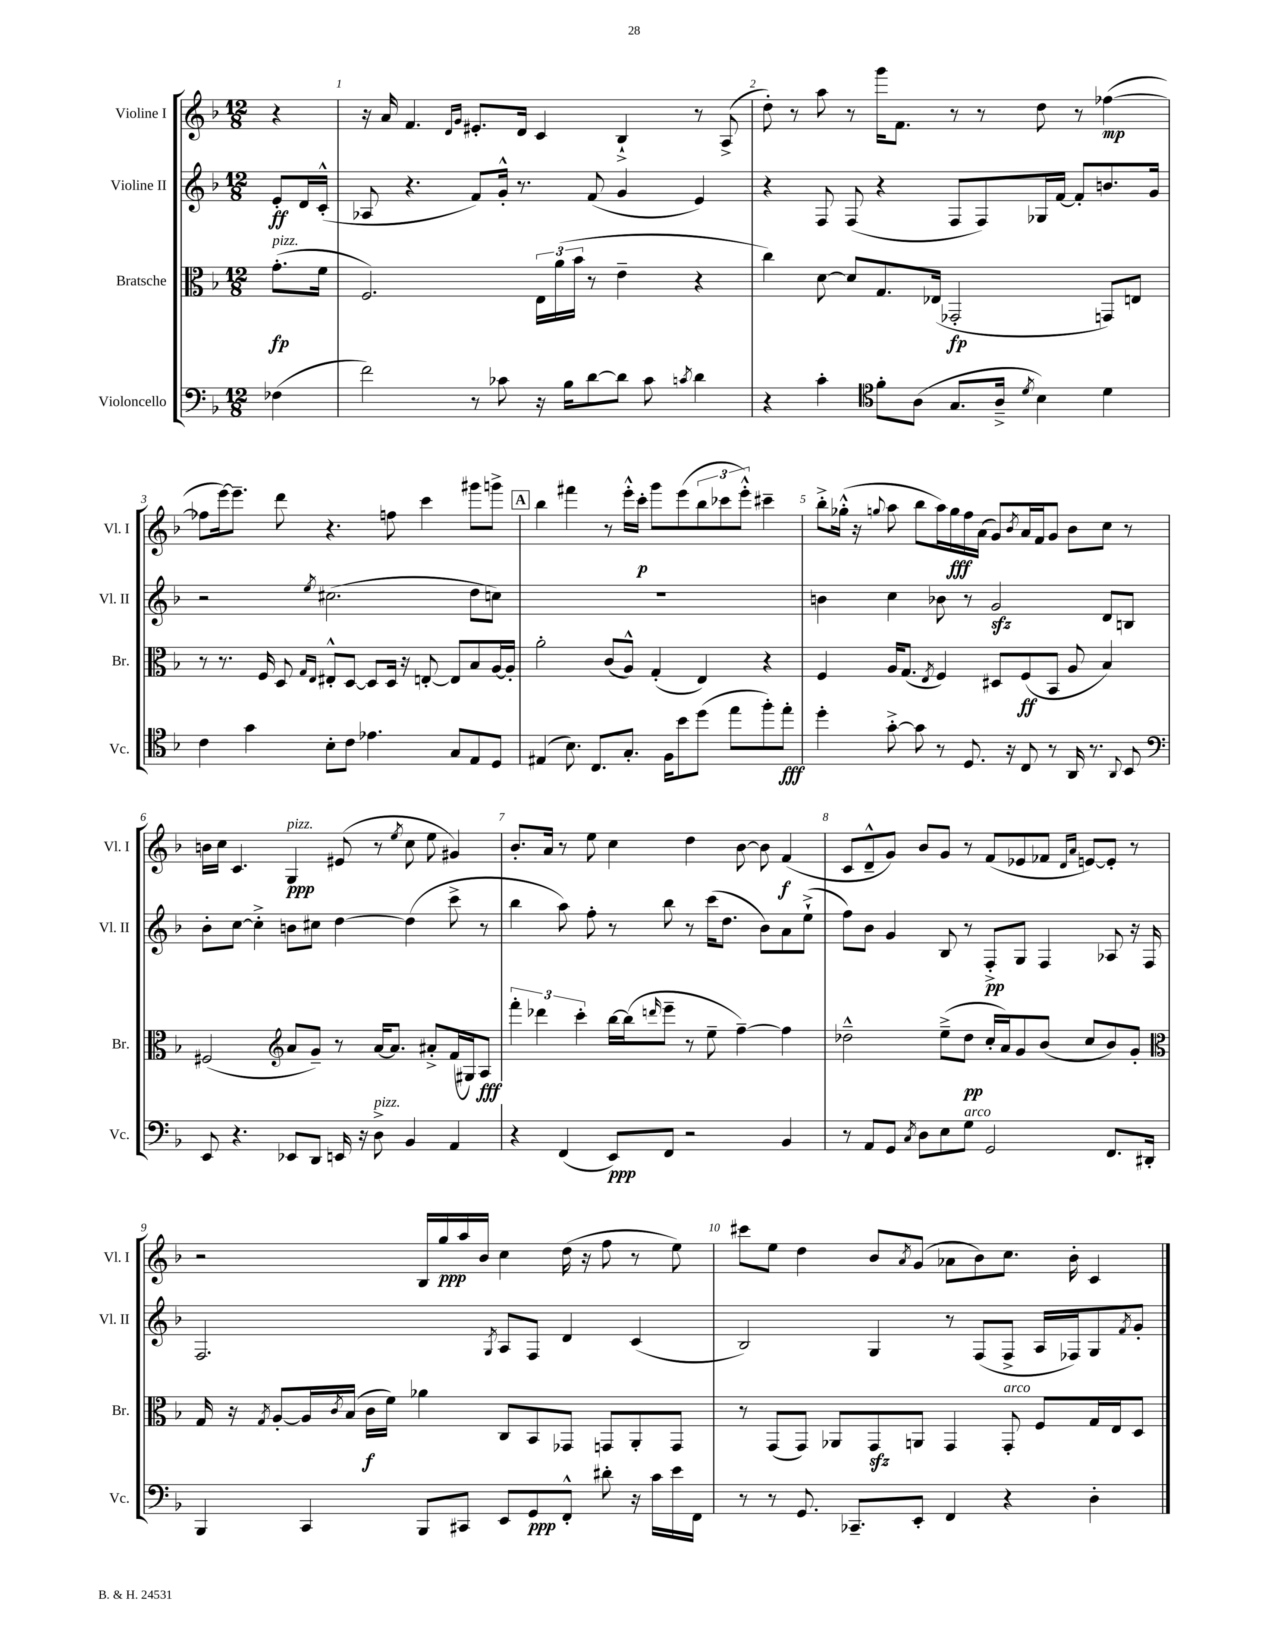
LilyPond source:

<<
\new StaffGroup <<
\new Staff = "s0" \with { instrumentName = "Violine I" shortInstrumentName = "Vl. I" } {
    \clef treble \key f \major \numericTimeSignature \time 12/8 \partial 4
    r4 |
    r16 a'16 f'4. \grace { d'16 g'16 } eis'8.-. d'16 c'4 bes4-!-> r8 a8->( |
    d''8-.) r8 a''8 r8 g'''16 f'8. r8 r8 d''8 r8 fes''4~\mp( |
    fes''8 e'''16~) e'''8.-- d'''8 r4. f''8 c'''4 gis'''8 g'''8-> |
    \mark \markup { \box "A" } bes''4 fis'''4 r8 e'''16-.-^ c'''16-.\p g'''8 e'''8( \tuplet 3/2 { bes''8 ces'''8 e'''8-.-^) } cis'''4-- |
    bes''8-.-> ges''16-.-^( r16 \appoggiatura { g''8 } a''8 bes''8 a''16) g''16\fff f''16 a'16( g'8) \acciaccatura { bes'8 } a'16 f'16 g'8 bes'8 c''8 r8 |
    b'16 c''16 c'4. g4\ppp^\markup { \italic "pizz." } eis'8( r8 \acciaccatura { e''8 } c''8 e''8 gis'4) |
    bes'8.-. a'16 r8 e''8 c''4 d''4 bes'8~ bes'8 f'4\f( |
    c'8 d'8---^ g'8) bes'8 g'8 r8 f'8( ees'8 fes'8 \grace { d'16 a'16 } e'8~) e'8-. r8 |
    r2 bes16 g''16\ppp a''16 bes'16 c''4 d''16( r16 f''8 r8 e''8) |
    cis'''8 e''8 d''4 bes'8 \acciaccatura { a'8 } g'8( aes'8 bes'8) c''8. bes'16-. c'4 \bar "|." |
}
\new Staff = "s1" \with { instrumentName = "Violine II" shortInstrumentName = "Vl. II" } {
    \clef treble \key f \major \numericTimeSignature \time 12/8 \partial 4
    e'8-.\ff d'16 c'16-.-^( |
    aes8 r4. f'8) g'16-.-^ r8. f'8( g'4 e'4) |
    r4 f8 f8( r4 f8 f8) ges16 f'16~ f'8-. b'8. g'16 |
    r2 \acciaccatura { e''8 } cis''2.( d''8 c''8) |
    \mark \markup { \box "A" } R1. |
    b'4 c''4 bes'8 r8 g'2\sfz d'8 b8 |
    bes'8-. c''8~ c''4-.-> b'8 cis''8 d''4~ d''4( c'''8-> r8 |
    bes''4 a''8) f''8-. r8 bes''8 r8 c'''16( d''8. bes'8) a'8 e''8-!->( |
    f''8) bes'8 g'4 bes8 r8 f8-.->\pp g8 f4 aes8 r16 f16 |
    f2. \acciaccatura { g8 } a8 f8 d'4 c'4( |
    bes2) g4 r8 f8( f8-> a16 fes16) g8 \acciaccatura { f'8 } g'8-. \bar "|." |
}
\new Staff = "s2" \with { instrumentName = "Bratsche" shortInstrumentName = "Br." } {
    \clef alto \key f \major \numericTimeSignature \time 12/8 \partial 4
    g'8.-.\fp^\markup { \italic "pizz." }( f'16 |
    f2.) \tuplet 3/2 { e16 a'16( bes'16 } r8 e'4-- r4 |
    c''4) d'8~ d'8 g8. ees16( ges,2-.\fp g,8) e8 |
    r8 r8. f16 d8 \grace { g16 e16 } eis8-.-^ d8~ d8 d16 r16 e8~-. e8 bes8 a16~ a16-. |
    \mark \markup { \box "A" } a'2-. c'8( a8-^) g4-.( e4) r4 |
    f4 a16 g8.( \acciaccatura { e8 } f4) dis8 f8\ff( bes,8 a8 bes4) |
    fis2( \clef treble a'8 g'8--) r8 a'16~ a'8. ais'8-.-> f'16( gis16) a8\fff |
    \tuplet 3/2 { f'''4-. des'''4 c'''4-. } bes''16~ bes''16( \grace { d'''16 } e'''8-- r8 e''8-- f''4~--) f''4 |
    des''2---^ e''8--->( des''8\pp c''16-. a'16) g'8 bes'8( c''8 bes'8) g'8-. |
    \clef alto g16 r16 \acciaccatura { g8 } a8~-. a16 \acciaccatura { c'8 } bes16( c'16\f f'16) aes'4 c8 bes,8 ges,8 g,8 a,8-. g,8 |
    r8 g,8( g,8) aes,8 g,8\sfz a,8 g,4 g,8-.^\markup { \italic "arco" } f8 g16 e16 d8 \bar "|." |
}
\new Staff = "s3" \with { instrumentName = "Violoncello" shortInstrumentName = "Vc." } {
    \clef bass \key f \major \numericTimeSignature \time 12/8 \partial 4
    fes4( |
    f'2) r8 ces'8 r16 bes16 d'8~ d'8 ces'8 \acciaccatura { c'8 } d'4 |
    r4 c'4-. \clef tenor f'8-. a8( g8. a16---> \acciaccatura { d'8 } bes4) d'4 |
    c'4 g'4 bes8-. c'8 ees'4. g8 e8 d8 |
    \mark \markup { \box "A" } eis4( bes8.) c8. g8.-. f16 bes'8 d''8( e''8 f''8-.) e''8-.\fff |
    d''4-. g'8~-.-> g'8 r8 d8. r16 c8 r8 a,16 r8. \appoggiatura { a,8 } bes,8 |
    \clef bass e,8 r4. ees,8 d,8 e,16 r16 d8->^\markup { \italic "pizz." } bes,4 a,4 |
    r4 f,4( e,8\ppp) f,8 r2 bes,4 |
    r8 a,8 g,8 \acciaccatura { c8 } d8 e8 g8^\markup { \italic "arco" } g,2 f,8. dis,16-. |
    bes,,4 c,4 bes,,8 cis,8 e,8 g,8\ppp f,8-.-^ dis'8-. r16 c'16 e'16 f,16 |
    r8 r8 g,8. ces,8.-- e,8-. f,4 r4 d4-. \bar "|." |
}
>>
>>
\layout { \context { \Score \override BarNumber.break-visibility = ##(#f #t #t) barNumberVisibility = #all-bar-numbers-visible } }
